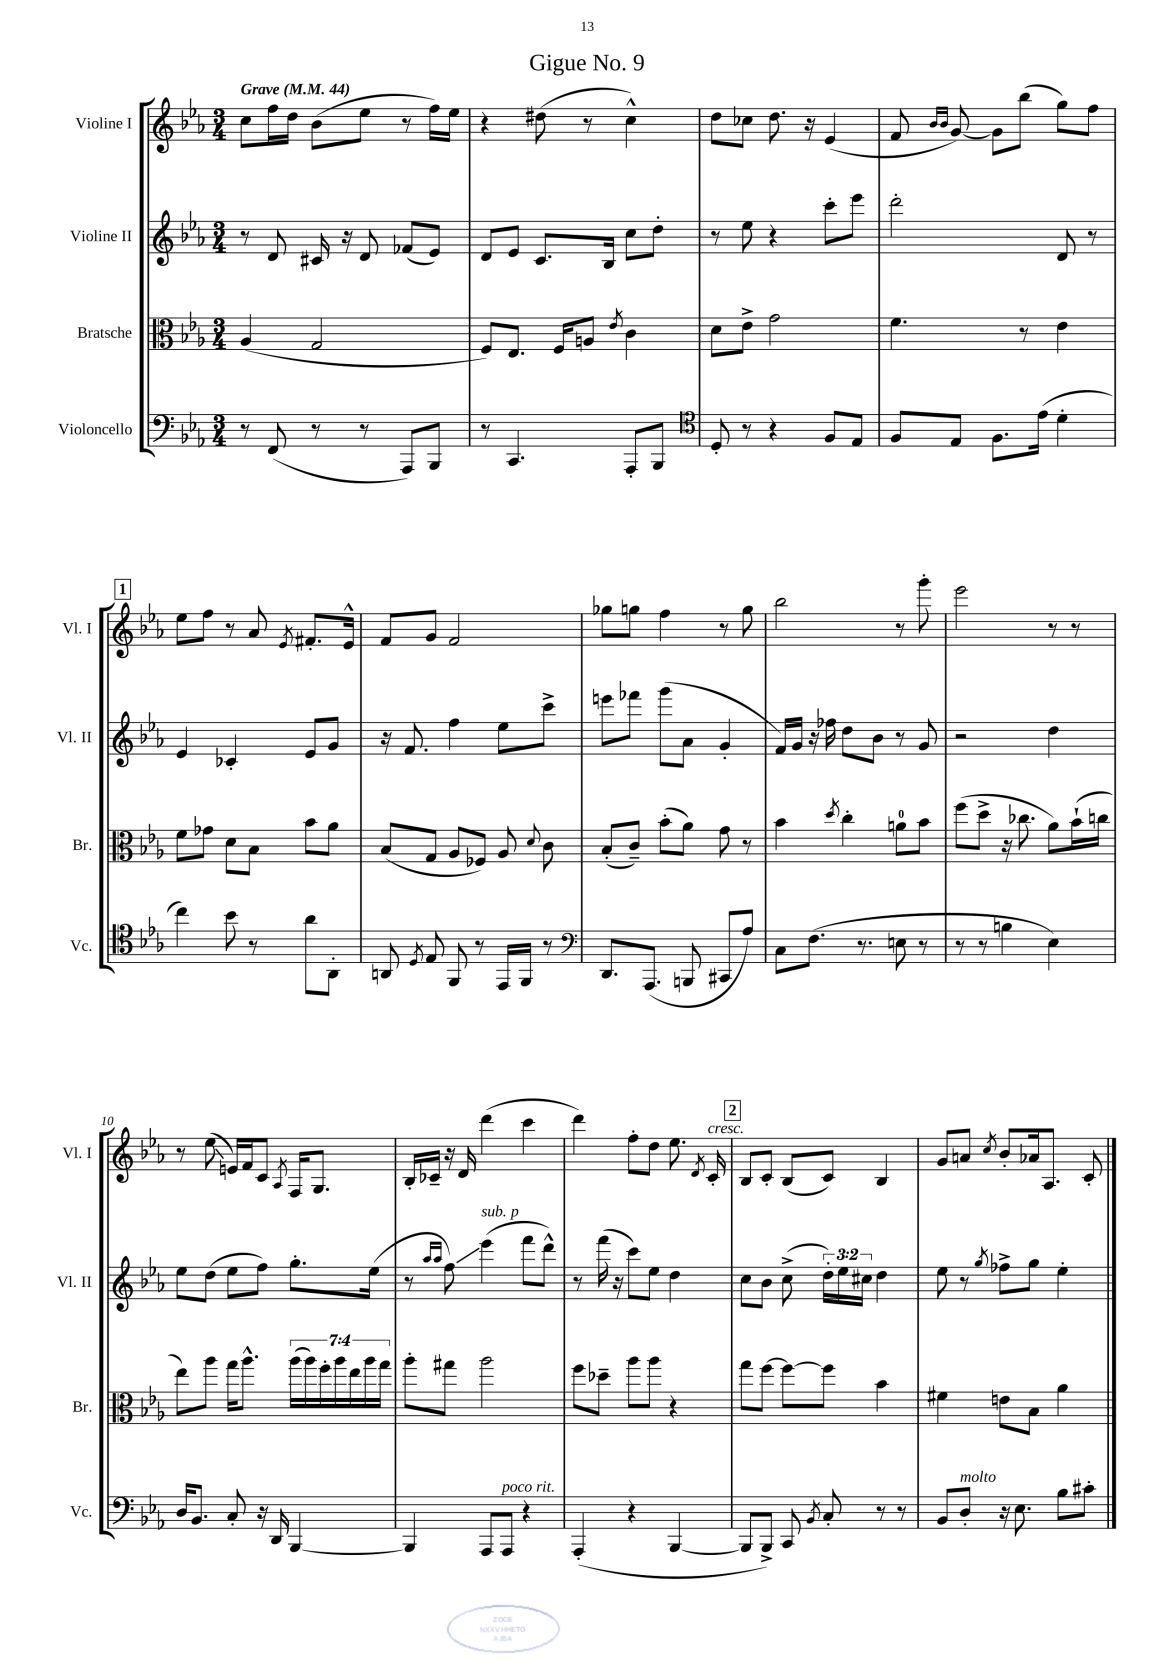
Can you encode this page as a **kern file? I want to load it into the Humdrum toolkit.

**kern	**kern	**kern	**kern
*staff4	*staff3	*staff2	*staff1
*clefF4	*clefC3	*clefG2	*clefG2
*k[b-e-a-]	*k[b-e-a-]	*k[b-e-a-]	*k[b-e-a-]
*M3/4	*M3/4	*M3/4	*M3/4
*MM44	*MM44	*MM44	*MM44
8r	(4A-	8r	8cc
(8FF	.	8d	16ff
.	.	.	16dd
8r	2G	16c#	(8b-
.	.	16r	.
8r	.	8d	8ee-
8AAA-)	.	(8f-	8r
8BBB-	.	8e-)	16ff)
.	.	.	16ee-
=	=	=	=
8r	8F)	8d	4r
4.CC	8.E-	8e-	.
.	.	8.c	(8dd#
.	16F	.	.
.	8A	.	8r
.	.	16B-	.
.	8qe-	.	.
8AAA-'	4c	8cc	4cc^^)
8BBB-	.	8dd'	.
=	=	=	=
*clefC4	*	*	*
8D'	8d	8r	8dd
8r	8e-^	8ee-	8cc-
4r	2g	4r	8.dd
.	.	.	16r
8F	.	8ccc'	(4e-
8E-	.	8eee-	.
=	=	=	=
8F	4.f	2ddd'	8f
.	.	.	16qqb-
.	.	.	16qqb-
8E-	.	.	[8g)
8.F	.	.	8g]
.	8r	.	(8bb-
(16e-	.	.	.
4d'	4e-	8d	8gg)
.	.	8r	8ff
=	=	=	=
4cc)	8f	4e-	8ee-
.	8g-	.	8ff
8b-	8d	4c-'	8r
8r	8B-	.	8a-
.	.	.	8qe-
8a-	8b-	8e-	8.f#'
8AA-'	8a-	8g	.
.	.	.	16e-^^
=	=	=	=
8AA	(8B-	16r	8f
.	.	8.f	.
8qD	.	.	.
8E-	8G	.	8g
8FF	8A-	4ff	2f
8r	8F-)	.	.
16EE-	8A-	8ee-	.
16FF	.	.	.
.	8qqd	.	.
8r	8c	8ccc^	.
=	=	=	=
*clefF4	*	*	*
8.DD	(8B-'	8eee	8gg-
.	8c~)	8fff-	8gg
(8.AAA-	.	.	.
.	(8b-'	(8ggg	4ff
8BBB	8a-)	8a-	.
8CC#	8g	4g'	8r
8A-)	8r	.	8gg
=	=	=	=
8C	4b-	16f)	2bb-
.	.	16g	.
(8.F	.	16r	.
.	.	16ff-	.
.	8qdd	.	.
.	4cc'	8dd	.
8.r	.	.	.
.	.	8b-	.
8E	8a	8r	8r
8r	8b-	8g	8ggg'
=	=	=	=
8r	(8ff	2r	2eee-
8r	8dd^	.	.
4B	16r	.	.
.	8.cc-	.	.
4E-)	8a-)	4dd	8r
.	(16b-`	.	8r
.	16cc	.	.
=	=	=	=
16D	8ee-)	8ee-	8r
8.BB-	.	.	.
.	8aa-	(8dd	(8ee-
8C'	16gg	8ee-	16e)
.	8.aa-^^	.	16f
16r	.	8ff)	8c
16DD	.	.	.
.	.	.	8qA-
[4BBB-	(28aa-	8.gg'	16F
.	28aa-)	.	.
.	.	.	8.G
.	28ff'	.	.
.	28aa-	.	.
.	28ee-	.	.
.	28aa-	.	.
.	.	(16ee-	.
.	28gg	.	.
=	=	=	=
4BBB-]	8aa-'	8r	16B-'
.	.	.	16c-~
.	.	16qqaa-	.
.	.	16qqaa-	.
.	8gg#	8ff)	16r
.	.	.	16d
8AAA-	2aa-	(4eee-	(4ddd
8AAA-	.	.	.
4r	.	8fff	4ccc
.	.	8ddd^^)	.
=	=	=	=
(4AAA-'	8ff	8r	4ddd)
.	8dd-~	(16fff	.
.	.	16r	.
4r	8aa-	8ccc)	8ff'
.	8aa-	8ee-	8dd
[4BBB-	4r	4dd	8.ee-
.	.	.	8qd
.	.	.	16c'
=	=	=	=
8BBB-]	8gg	8cc	8B-
8BBB-^)	[8ff	8b-	8c'
8CC	8ff_	(8cc^	(8B-
8qBB-	.	.	.
8C'	8ff]	24dd')	8c)
.	.	24ee-	.
.	.	24cc#	.
8r	4b-	4dd	4B-
8r	.	.	.
=	=	=	=
8BB-	4f#	8ee-	8g
8D'	.	8r	8a
.	.	8qgg	8qcc
16r	8e	8ff-^	8b-'
8.E-	.	.	.
.	8B-	8gg	16a-
.	.	.	8.A-
8B-	4a-	4ee-'	.
8c#'	.	.	8c'
==	==	==	==
*-	*-	*-	*-
